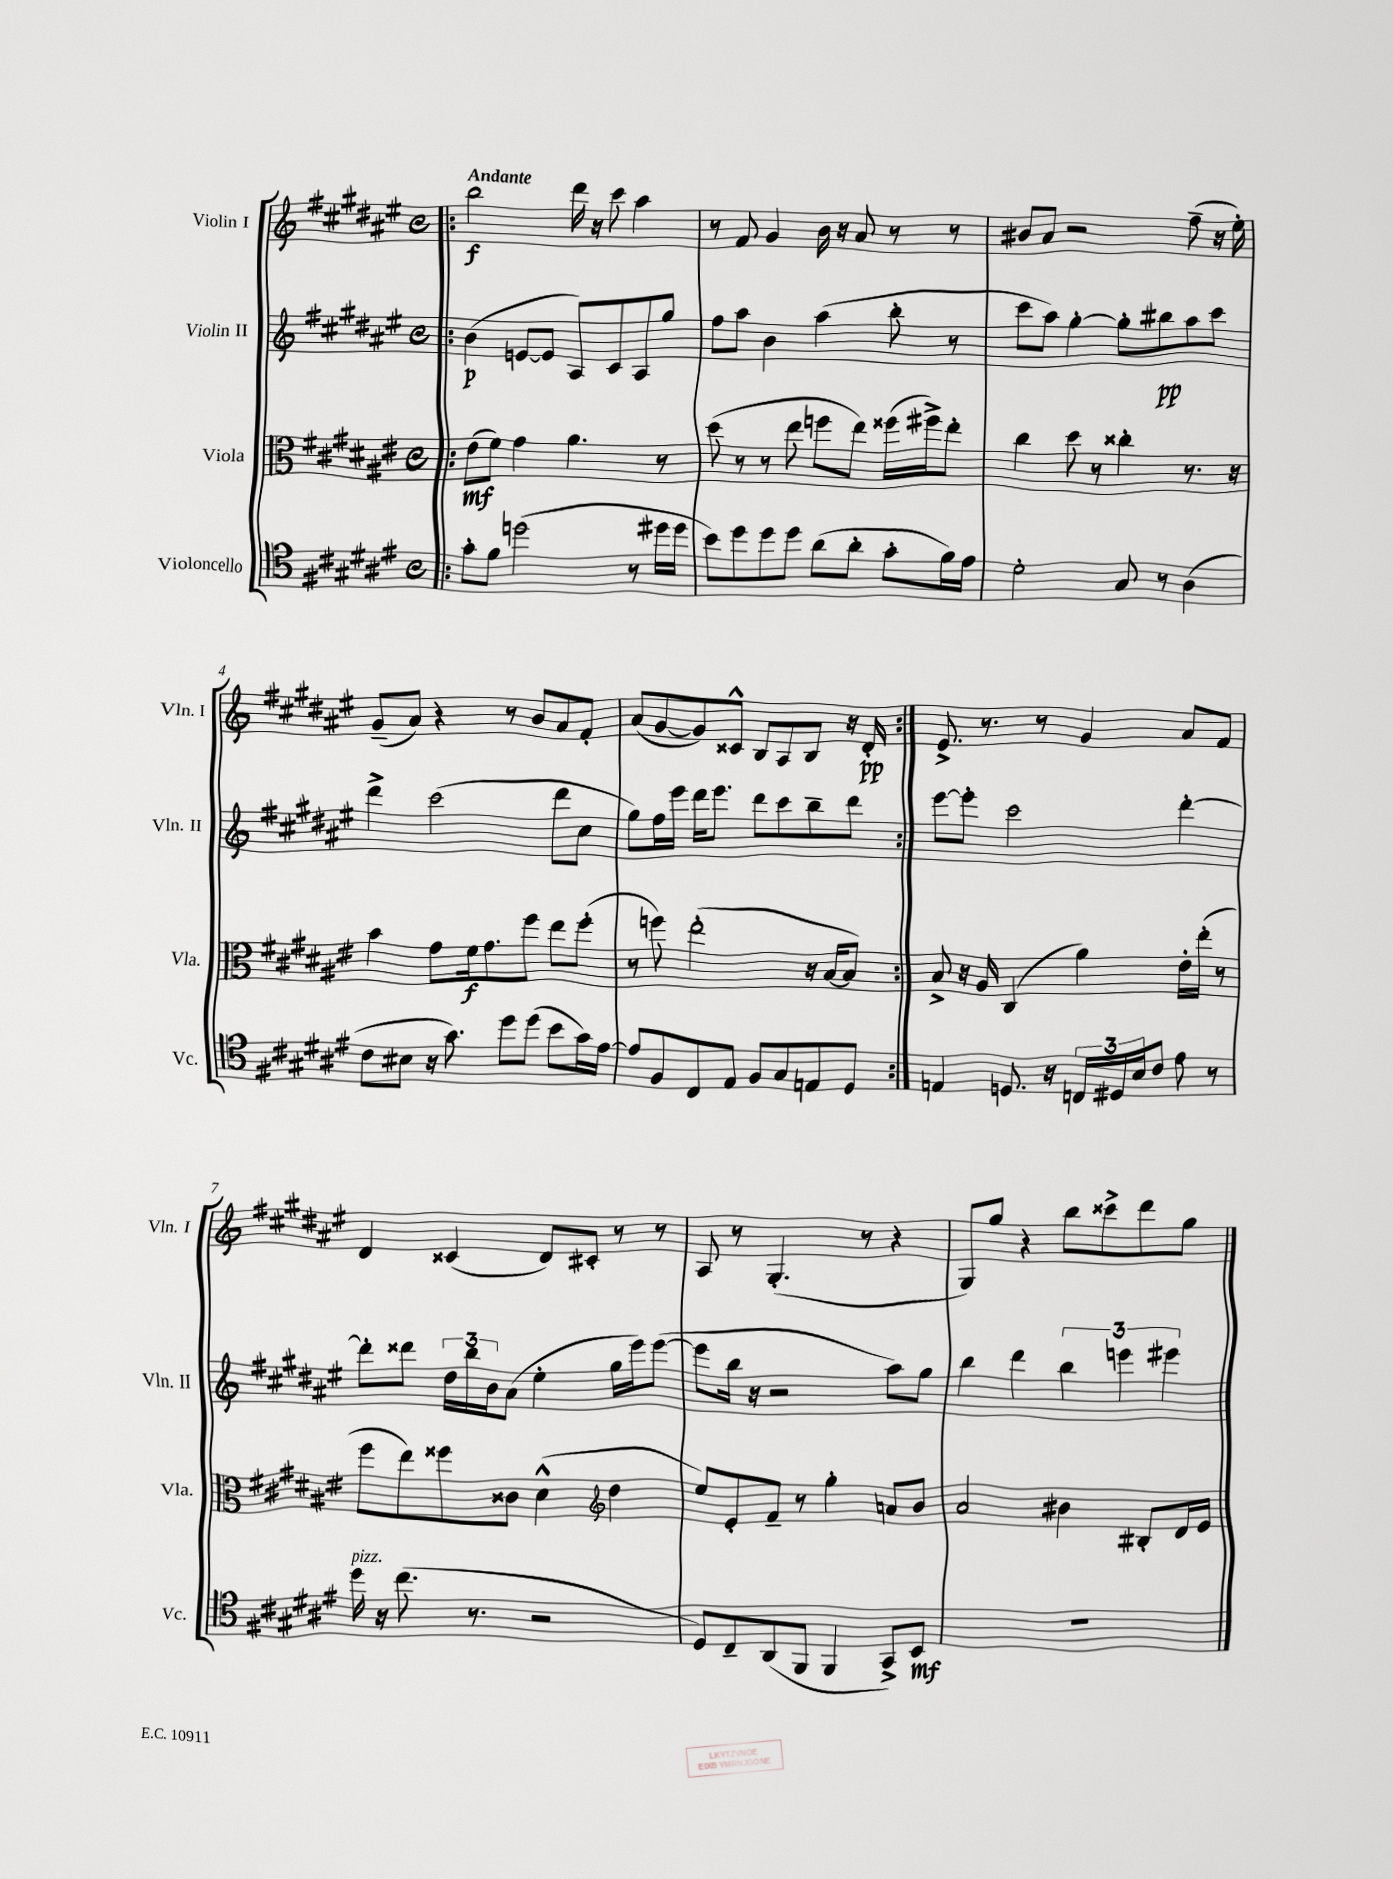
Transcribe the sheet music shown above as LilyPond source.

<<
\new StaffGroup <<
\new Staff = "s0" \with { instrumentName = "Violin I" shortInstrumentName = "Vln. I" } {
    \clef treble \key fis \major \defaultTimeSignature \time 4/4 \tempo "Andante"
    \repeat volta 2 { \bar ".|:" b''2\f dis'''16 r16 cis'''8 ais''4 |
    r8 fis'8 gis'4 b'16 r16 ais'8 r8 r8 |
    bis'8 ais'8 r2 fis''8--( r16 eis''16-.) |
    gis'8--( ais'8) r4 r8 b'8 ais'8 fis'8-. |
    ais'8( gis'8~ gis'8) cisis'8-^ b8 ais8 b8 r16 dis'16-.\pp | }
    eis'8.-> r8. r8 gis'4 ais'8 fis'8 |
    dis'4 cisis'4( dis'8) cis'8-. r8 r8 |
    ais8 r8 gis4.-.( r8 r4 |
    gis8) gis''8 r4 b''8 cisis'''8-> dis'''8 gis''8 \bar "|." |
}
\new Staff = "s1" \with { instrumentName = "Violin II" shortInstrumentName = "Vln. II" } {
    \clef treble \key fis \major \defaultTimeSignature \time 4/4
    \repeat volta 2 { \bar ".|:" b'4\p( e'8~ e'8 ais8) cis'8 ais8 gis''8 |
    fis''8 ais''8 b'4 ais''4( b''8-. r8 |
    cis'''8 ais''8) gis''4~-. gis''8-. bis''8\pp ais''8 cis'''8 |
    dis'''4-> cis'''2( dis'''8 cis''8 |
    gis''8) fis''16 eis'''16 dis'''16 eis'''8. dis'''8 cis'''8 b''8-- dis'''8 | }
    eis'''8~ eis'''8-. cis'''2 dis'''4~-. |
    dis'''8-. disis'''8 \tuplet 3/2 { dis''16 b''16 b'16 } ais'8( eis''4-. gis''16 eis'''16) eis'''8~( |
    eis'''8 b''16 r16 r2 ais''8) gis''8 |
    b''4 dis'''4 \tuplet 3/2 { b''4 e'''4 eis'''4 } \bar "|." |
}
\new Staff = "s2" \with { instrumentName = "Viola" shortInstrumentName = "Vla." } {
    \clef alto \key fis \major \defaultTimeSignature \time 4/4
    \repeat volta 2 { \bar ".|:" eis'8\mf( fis'8) gis'4 ais'4. r8 |
    dis''8( r8 r8 eis''8 f''8 eis''8) fisis''16( fis''16->) eis''8-. |
    cis''4 dis''8 r8 cisis''4-. r8. r16 |
    b'4 gis'8 fis'16\f gis'8. fis''8 eis''8 fis''8-.( |
    r8 f''8) eis''2-.( r16 b16~ b8) | }
    b8-> r16 ais16 cis4( ais'4) eis'16-. eis''16-.( r8 |
    fis''8 eis''8) fisis''8 cisis'8 dis'4-^( \clef treble dis''4 |
    eis''8) eis'8-. fis'8-- r8 gis''4-. a'8 b'8 |
    ais'2 bis'4 bis8-. dis'16 eis'16 \bar "|." |
}
\new Staff = "s3" \with { instrumentName = "Violoncello" shortInstrumentName = "Vc." } {
    \clef tenor \key fis \major \defaultTimeSignature \time 4/4
    \repeat volta 2 { \bar ".|:" gis'8-. fis'8 d''2( r8 dis''16 dis''16 |
    b'8) dis''8 dis''8 dis''8 ais'8( ais'8-. gis'8-. fis'16) eis'16 |
    dis'2-. gis8 r8 ais4( |
    cis'8 bis8 r16 gis'8.) dis''8 dis''8( b'8 gis'16) eis'16~ |
    eis'8 fis8 cis8 eis8 fis8 gis8 e8 dis8 | }
    e4 d8. r16 \tuplet 3/2 { c16 dis16 b16 } cis'8 eis'8 r8 |
    dis''16^\markup { \italic "pizz." } r16 cis''8.( r8. r2 |
    dis8) cis8-- ais,8( fis,8 fis,4 gis,8->) b,8\mf |
    R1 \bar "|." |
}
>>
>>
